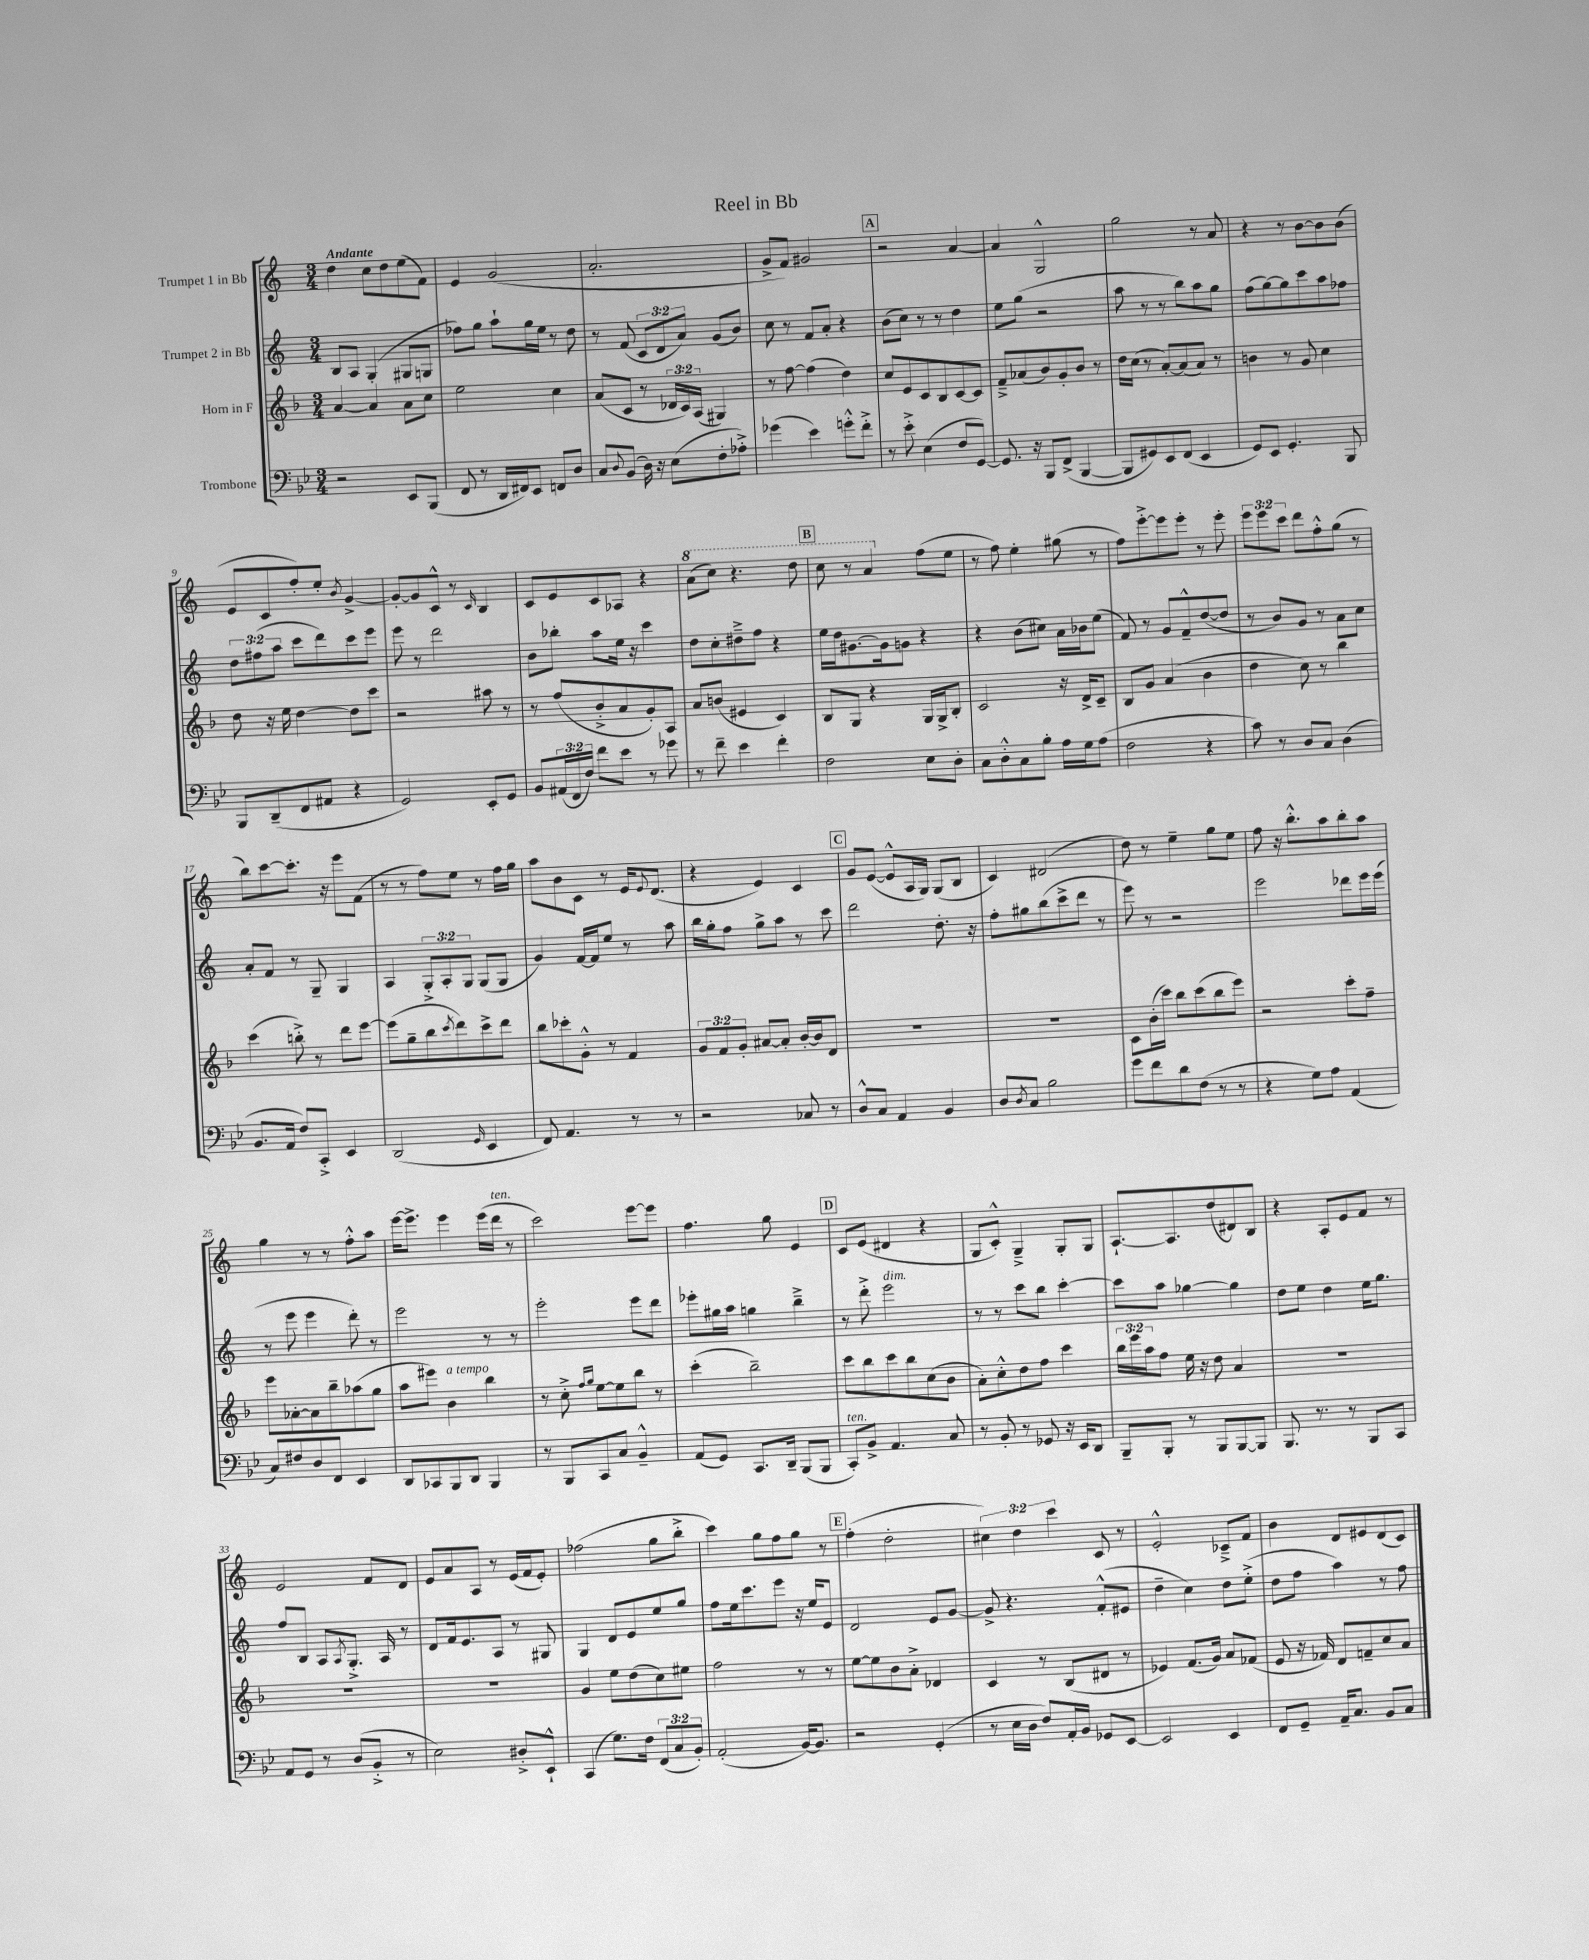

**kern	**kern	**kern	**kern
*staff4	*staff3	*staff2	*staff1
*clefF4	*clefG2	*clefG2	*clefG2
*k[b-e-]	*k[b-]	*k[]	*k[]
*M3/4	*M3/4	*M3/4	*M3/4
2r	[4a/	8B/L	4dd\
.	.	8A/J	.
.	4a/]	(4G'/	8cc\L
.	.	.	8dd\
8EE-/L	8a\L	8G#/L	(8ee\
(8BBB-/J	8cc\J	8G/J	8f\J)
=	=	=	=
8FF/	2ee\	8ff-\L)	4e/
8r	.	8gg\J	.
16DD/LL	.	8aa`\L	(2g/
16FF#/J)	.	.	.
8EE-/J	.	16gg\L	.
.	.	16ee\JJ	.
8FF/L	4cc\	8r	.
8D/J	.	8dd\	.
=	=	=	=
8C/L	(8a/L	8r	2.a'/
8qqD/	.	.	.
(8BB-/J	8c/J	(8f/	.
16D\)	8r	12c/L	.
16r	.	.	.
.	.	12d/	.
(8E-\L	24d-/LL	.	.
.	24c/)	12a/J)	.
.	(24A/JJ	.	.
8F'\	4G#/)	(8g/L	.
8A-'^\J)	.	8b/J)	.
=	=	=	=
(4g-\	8r	8cc\	8g^/L
.	[8ff\	8r	8f/J)
4e-\)	(4ff\]	8f/L	2g#/
.	.	8a'/J	.
8g'^^\L	4dd\)	4r	.
8f'^\J	.	.	.
=	=	=	=
8r	8cc/L	(8b\L	2r
8e-'^\	8e/	8cc\J)	.
(4E-\	8c/	8r	.
.	8B-/	8r	.
8F/L	[8c/	4dd\	[4a/
[8GG/J)	8c/]J	.	.
=	=	=	=
8.GG/]	8f~^/L	8ee\L	4a/]
.	(8a-/	(8gg\J	.
16r	.	.	.
8BBB-/L	8b-/)	2r	2G^^/
(8FF^/J	8g'/	.	.
[4BBB-/	8b-/J	.	.
.	8r	.	.
=	=	=	=
8BBB-/]L	16dd\LL	8aa\	2gg\
.	(16cc\JJ	.	.
8GG#/)	8r	8r	.
8EE-/	[8a'/L)	8r	.
(8FF/J	(8a/]	8bb\L)	.
4EE-/	8a/J)	8aa\	8r
.	8r	8gg\J	8a/
=	=	=	=
8GG/L)	4b\	(8ff\L	4r
8EE-/J	.	[8gg\)	.
4.GG'/	8r	8gg\]	8r
.	8g/	8ccc\	[8b\L
.	4cc\	8aa\	8b\]
8BBB-/	.	8ff-\J	(8b\J
=	=	=	=
8BBB-/L	8dd\	12dd\L	8e/L
.	.	(12ff#\	.
(8DD~/	16r	.	8c/
.	.	12aa\J	.
.	16ee\	.	.
8FF/	[4dd\	8ccc\L	8ff'/)
8AA#/J	.	8ddd\)	8ee'/J
.	.	.	8qb/
4r	8dd\]L	8ccc\	[4g^/
.	8ccc\J	8eee\J	.
=	=	=	=
2GG/)	2r	8eee\	8g'/_L
.	.	8r	8g/]
.	.	2ddd\	8c^^/J
.	.	.	8r
.	.	.	16qqc/
8EE-'/L	8aa#\	.	4B/
8GG/J	8r	.	.
=	=	=	=
8BB-/L	8r	8b\L	8c/L
(24AA#/L	(8ff/L	8bb-'\J	8e/
24FF/	.	.	.
24F/JJ)	.	.	.
8f\L	8b-'^/	8aa\L	8c/
8e-\J	8a/	16ee\Jk	8A-/J
.	.	16r	.
8r	8g'/)	4ccc\	4r
8g-\	8A/J	.	.
=	=	=	=
8r	8a/L	8dd\L	(8aa\L
8f~\	(8b/J	8cc'\	8ccc\J)
4e-\	4e#/	8dd#~^\	4.r
.	.	8ff\J	.
4f'\	4c/)	4r	.
.	.	.	8ddd\
=	=	=	=
2F\	8B-/L	16ee\LL	8ccc\
.	.	16dd\J	.
.	8G/J	[8.g#\	8r
.	4r	.	4aa/
.	.	16g#\]k	.
.	.	8g\J	.
8E-\L	16G/LL	4r	(8ff\L
.	16G^/J	.	.
8D'\J	8B-'/J	.	8ee\J
=	=	=	=
8C\L	2c/	4r	8r
8D'^^\	.	.	8ff\)
8C\	.	(8b\L	4ee'\
8B-'\J	.	8cc#\J)	.
16A\LL	16r	16a\LL	(8gg#\
16G\J	16d^/LK	16b-\J	.
(8A\J	8c~/J	(8ee\J	8r
=	=	=	=
2F\	8B-/L	8f/)	8ff\L)
.	8g/J	8r	[8eee'^\
.	(4a/	8g/L	8eee\]
.	.	8f~^^/	8eee'\J
4r	4b-\	([8dd/	8r
.	.	8dd/]J	8eee'\
=	=	=	=
8c\)	4dd\	8r	12eee\L
.	.	.	12eee\
8r	.	8b/L)	.
.	.	.	12ccc\J
8D/L	8cc\)	8g/J	8ddd\L
8C/J	8r	8r	8ff'^^\
(4D\	4bb-\	8a\L	(8gg\J
.	.	8cc\J	8r
=	=	=	=
8.BB-/L	(4ccc\	8a'/L	8bb\L)
.	.	8f/J	[8ccc\
16AA/Jk	.	.	.
8F/L)	8bb'^\)	8r	8.ccc'\]J
8CC'^/J	8r	8G~/	.
.	.	.	16r
4EE-/	8ddd\L	4G/	8eee\L
.	[8eee\J	.	(8f\J
=	=	=	=
(2DD/	(8eee\]L	4A/	8r
.	8gg~\	.	8r
.	8bb-\	12G'^/L	8ff\L)
.	.	12A'/	.
.	8qccc/	.	.
.	8ddd\)	.	8ee\J
.	.	12G/J	.
16qqGG/	.	.	.
4EE-/	8ccc^\	(8G/L	8r
.	8ddd\J	8G/J	16ff\LL
.	.	.	16gg\JJ
=	=	=	=
8FF/)	8bb-\L	4g/)	8aa\L
4.AA/	8ccc-'\	.	8b\
.	8g'^^\J	[16f/LL	8c\J
.	.	16f/]J	.
.	8r	8ee/J	8r
8r	4f/	8r	16e/LK
.	.	.	8qqe/
.	.	.	(8.d/J
8r	.	8aa\	.
=	=	=	=
2r	12g/L	16bb\LL	4r
.	.	16gg'\J	.
.	12f/	.	.
.	.	8ff\J	.
.	12g'/J	.	.
.	[8a#/L	8gg^\L	4e/)
.	8a#'/]J	8aa\J	.
8C-/	[16b-'/LL	8r	4c/
.	16b-/]J	.	.
8r	8d/J	8ccc\	.
=	=	=	=
8D^^/L	2.r	2ddd\	8g/L
8C/J	.	.	([8e/J
4AA/	.	.	8e^^/]L
.	.	.	16A/L
.	.	.	16G/JJ)
4BB-/	.	8.dd'\	(8G/L
.	.	.	8B/J
.	.	16r	.
=	=	=	=
8D/L	2.r	8ff'\L	4c/)
8qD/	.	.	.
8C/J	.	8gg#\	.
2B-\	.	(8bb\	(2d#/
.	.	8ccc^\	.
.	.	8ddd\J	.
.	.	8r	.
=	=	=	=
8g\L	8c\L	8eee\)	8dd\)
8f\	(16b-'\L	8r	8r
.	16ccc\JJ)	.	.
8d\	8bb-\L	2r	4ee~\
(8F\J	(8ccc\	.	.
8r	8bb-\	.	8gg\L
8r	8eee\J)	.	8ee\J
=	=	=	=
4r	2r	2eee\	8ff\
.	.	.	16r
.	.	.	8.bb'^^\L
8G\L)	.	.	.
8A\J	.	.	8aa\
(4AA/	8ccc'\L	8ddd-\L	8bb'\
.	8ff~\J	16eee\L	8aa\J
.	.	(16eee\JJ	.
=	=	=	=
8C/L)	8eee\L	8r	4gg\
8F#/	[8a-'\	8eee\	.
8D/	8a-\]	4eee\	8r
8FF/J	8bb-~\	.	8r
4EE-/	(8aa-\	8ddd'\)	8ff'^^\L
.	8gg\J	8r	8aa\J
=	=	=	=
8DD/L	8aa\L	2eee\	[16eee\LK
.	.	.	8.eee^\]J
8CC-/	8eee#\J)	.	.
8BBB-/	4b-\	.	4eee\
8DD/J	.	.	.
4BBB-/	4bb-\	8r	(16eee\LL
.	.	.	16ddd\JJ
.	.	8r	8r
=	=	=	=
8r	8r	2eee'\	2ccc\)
8BBB-/L	8cc'^\	.	.
.	16qqff/LL	.	.
.	16qqgg/JJ	.	.
8CC/	[8ee\L	.	.
8C/J	8ee\]	.	.
4BB-~^^/	8bb-\J	8eee\L	[8eee\L
.	8r	8ddd\J	8eee\]J
=	=	=	=
(8AA/L	(4ccc'\	8eee-'\L	4.ff\
8GG/J)	.	16gg#\L	.
.	.	16aa\JJ	.
8.CC/L	2bb-~\)	4gg\	.
.	.	.	8gg\
16DD~/Jk	.	.	.
(8BBB-/L	.	4bb~^\	4e/
8BBB-/J	.	.	.
=	=	=	=
8CC'/L)	8ccc\L	8r	8c/L
8BB-^/J	8bb-\	8ddd'^\	(8e/J
4.AA/	8ccc\	2eee\	4d#/
.	8bb-\	.	.
.	(8cc\	.	4r
8C/	8b-\J	.	.
=	=	=	=
8r	8a'\L)	8r	8G/L
8BB-'/	8cc'^^\	8r	8c'^^/J)
8r	8dd\	8ccc\L	4G~^/
8GG-/	8ff\J	8bb\J	.
16r	4ccc\	[4ccc'\	8G'/L
16EE-/LK	.	.	.
8DD/J	.	.	8G/J
=	=	=	=
8BBB-~/L	24bb-\LL	8ccc\]L	[8.A`/L
.	24eee\	.	.
.	24aa\J	.	.
8BBB-'/J	8ff\J	8aa\J	.
.	.	.	8.A/]
8r	16ee\	[4gg-\	.
.	16r	.	.
8BBB-/L	8dd\	.	(8dd/
[8BBB-/	4a/	4gg-\]	8d#/)
8BBB-/]J	.	.	8B/J
=	=	=	=
8.BBB-/	2.r	8dd\L	4r
.	.	8ee\J	.
8.r	.	.	.
.	.	4dd\	8A'/L
8r	.	.	8e/
8BBB-/L	.	16ee\LK	8f/J
.	.	8.gg\J	.
8CC/J	.	.	8r
=	=	=	=
8AA/L	2.r	8ff/L	2e/
8GG/J	.	8B/J	.
8r	.	8A/L	.
.	.	8qA/	.
(8D/L	.	8.G'^/J	.
8BB-'^/J	.	.	8f/L
.	.	16A/	.
8r	.	8r	8d/J
=	=	=	=
2E-\)	2.r	8d/L	8e/L
.	.	16f/k	8a/
.	.	8.e/	.
.	.	.	8A/J
.	.	8A/J	8r
8D#'^/L	.	8r	(16e/LL
.	.	.	16f/J
8EE-`^^/J	.	8G#/	8e'/J)
=	=	=	=
(4CC/	4g/	4G/	(2ff-\
8.G\L)	8ee\L	8d/L	.
.	(8dd\	8e/	.
16F\Jk	.	.	.
(12FF/L	8cc\)	8ee/	8gg\L
12C/	.	.	.
.	8ee#\J	8gg/J	8bb'^\J
12BB-'/J)	.	.	.
=	=	=	=
(2AA'/	2ff\	8ff\L	4ccc\)
.	.	16ee\k	.
.	.	8.ccc\	.
.	.	.	8gg\L
.	.	8eee\J	8ff\
[16BB-/LK)	8r	16r	8gg\J
8.BB-/]J	.	16ee/LK	.
.	8r	8e/J	8r
=	=	=	=
2r	[8ee\L	2d/	(4ff'\
.	8ee\]	.	.
.	8b-\	.	2dd'\
.	8a'^\J	.	.
(4GG'/	4d-/	8e/L	.
.	.	[8g/J	.
=	=	=	=
8r	4c/	8g^/]	6cc#\)
16E-\LL	.	4.r	.
.	.	.	6dd\
16D\JJ	.	.	.
8F/L)	8r	.	.
.	.	.	6ccc\
16AA'/L	(8B-/L	.	.
16BB-/JJ	.	.	.
8GG-/L	8d#/J	(8f'^^/L	8c/
[8EE-/J	8r	8e#/J	8r
=	=	=	=
2EE-/]	4e-/)	4dd~\	2e'^^/
.	(8.f/L	4cc\)	.
.	16g/Jk)	.	.
4EE-/	8a/L	8dd\L	8c-~^/L
.	(8f-/J	(8ee'^\J	8f/J
=	=	=	=
8FF/L	8e/	8dd\L	4b\
8GG~/J	16r	8ff\J	.
.	16f-/)	.	.
16AA~/LK	8d/L	4aa\)	8d/L
8.C/J	.	.	.
.	8f~/	.	8e#/
8BB-/L	8cc/	8r	(8d/
8C/J	8a/J	8ff\	8c/J)
==	==	==	==
*-	*-	*-	*-
